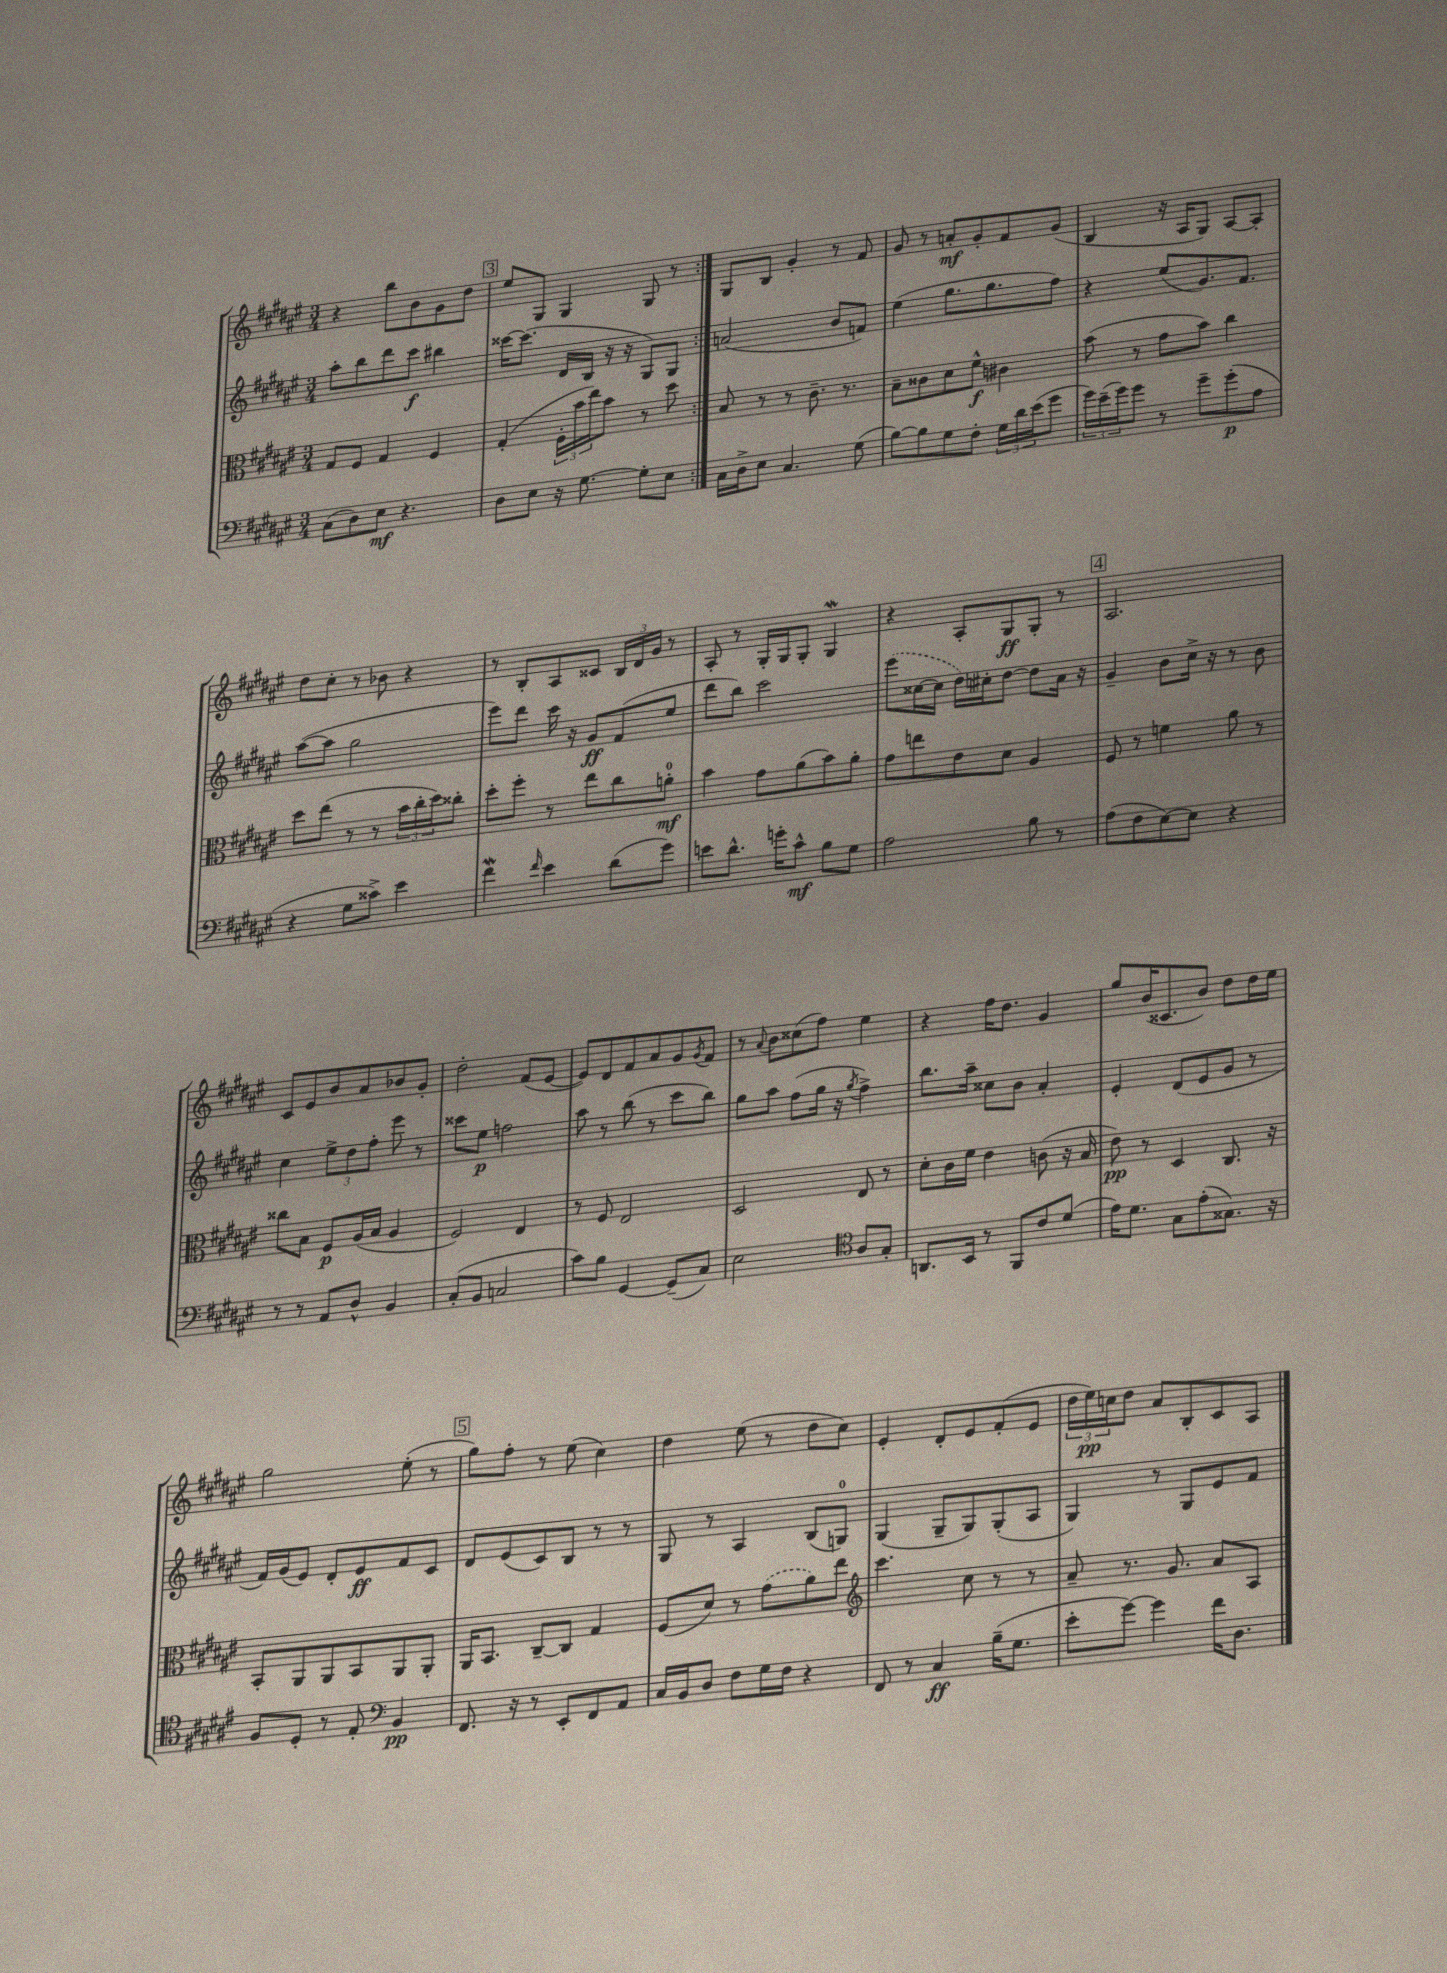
<<
\new StaffGroup <<
\new Staff = "s0" {
    \clef treble \key fis \major \numericTimeSignature \time 3/4
    \repeat volta 2 { r4 b''8 b'8 gis'8 dis''8 |
    \mark \markup { \box "3" } eis''8 gis8 gis4 gis8 r8 | }
    gis8 b8 gis'4-. r8 fis'8 |
    gis'8 r8 a'8-.\mf gis'8-. fis'8 gis'8( |
    b4 r16 ais16 gis8) ais8~ ais8-. |
    dis''8 cis''8-. r8 bes'8 r4 |
    r8 b8-. ais8 cisis'8 \tuplet 3/2 { b16 dis'16 gis'16 } r8 |
    ais8-. r8 gis16-. gis16 gis8-. gis4\mordent |
    r4 ais8-. gis8\ff gis8-. r8 |
    \mark \markup { \box "4" } ais2. |
    cis'8 eis'8 b'8 ais'8 bes'8 gis'8-. |
    dis''2-. fis'8( eis'8~ |
    eis'8) dis'8 fis'8 ais'8 gis'8 \acciaccatura { gis'8 } fis'8 |
    r8 \appoggiatura { ais'8 } b'8 cisis''8( fis''8) eis''4 |
    r4 fis''16 dis''8. gis'4 |
    gis''8 b'16( cisis'8. b'8) dis''8 dis''16 eis''16 |
    gis''2 eis''8-.( r8 |
    \mark \markup { \box "5" } gis''8) fis''8-. r8 eis''8( cis''4) |
    dis''4 eis''8( r8 dis''8 cis''8) |
    eis'4-. dis'8-. eis'8 fis'8-.( eis'8 |
    \tuplet 3/2 { dis''16 eis''16\pp) c''16 } dis''8 ais'8 b8-. cis'8 ais8 \bar "|." |
}
\new Staff = "s1" {
    \clef treble \key fis \major \numericTimeSignature \time 3/4
    \repeat volta 2 { ais''8-. b''8 dis'''8 cis'''8\f bis''4 |
    \mark \markup { \box "3" } cisis'''16~ cisis'''8.( dis'16 b16 r16 r16 gis8) gis8 | }
    a'2( b'8 f'8) |
    eis''4( gis''8. gis''8. fis''8) |
    r4 eis''8( gis'8.) fis'8. |
    ais''8~( ais''8 gis''2 |
    eis'''8) dis'''8 cis'''16 r16 gis'8\ff fis'8( eis''8 |
    dis'''8 b''8) cis'''2 |
    \once \slurDashed eis'''8( cisis''16~ cisis''16 dis''16) cis''16-. dis''8~ dis''8 ais'16 r16 |
    \mark \markup { \box "4" } gis'4-- b'8 cis''16-> r16 r8 b'8 |
    cis''4 \tuplet 3/2 { eis''8-> dis''8 fis''8-. } eis'''8 r8 |
    cisis'''8 eis''8\p f''2 |
    ais''8 r8 b''8( r8 cis'''8 b''8) |
    gis''8 ais''8 fis''8( gis''16 r16 \acciaccatura { gis''8 } fis''4->) |
    b''8. ais''16-- cisis''8 b'8 ais'4-. |
    eis'4-. dis'8( eis'8 gis'8 r8 |
    fis'16) gis'16( eis'8) dis'8-. eis'8\ff fis'8 cis'8 |
    \mark \markup { \box "5" } dis'8 eis'8( cis'8) b8 r8 r8 |
    gis8 r8 ais4 b8( g8-0) |
    gis4( gis8-- gis8) gis8-.( ais8 |
    gis4) r8 gis8 eis'8 fis'8 \bar "|." |
}
\new Staff = "s2" {
    \clef alto \key fis \major \numericTimeSignature \time 3/4
    \repeat volta 2 { gis8 fis8 gis4 fis4 |
    \mark \markup { \box "3" } gis4-.( \tuplet 3/2 { fis16-. b'16 eis''16) } b'8 r8 dis''8 | }
    b8 r8 r8 cis'8.-- r8. |
    b8-- cisis'8 dis'8 fis'8-^\f cis'4 |
    b'8( r8 gis'8 b'8) cis''4 |
    dis''8 eis''8( r8 r8 \tuplet 3/2 { b'16 cis''16-. dis''16) } cisis''8-. |
    dis''8-. fis''8-. r8 eis''8 cis''8 a'8-0-.\mf |
    b'4 gis'8 ais'8( b'8) ais'8-. |
    gis'8 e''8 eis'8 dis'8 ais4 |
    \mark \markup { \box "4" } fis8 r8 f'4 ais'8 r8 |
    cisis''8 b8 fis8\p ais16( b16 ais4 |
    fis2) eis4 |
    r8 fis8 eis2 |
    dis2 eis8 r8 |
    dis'8-. cis'16 fis'16 eis'4 c'8( r16 b16 |
    eis'8\pp) r8 dis4 cis8. r16 |
    b,8-. ais,8 ais,8 b,8 ais,8 ais,8-. |
    \mark \markup { \box "5" } ais,16 b,8. cis8~-- cis8 gis4 |
    fis8( dis'8) r8 \once \slurDashed gis'8( ais'8) eis''8 |
    \clef treble cis'''4. cis''8 r8 r8 |
    ais'8-- r8. gis'8. ais'8 ais8 \bar "|." |
}
\new Staff = "s3" {
    \clef bass \key fis \major \numericTimeSignature \time 3/4
    \repeat volta 2 { cis8( dis8) eis8\mf r4. |
    \mark \markup { \box "3" } dis8 eis8 r16 gis8.~ gis8-. eis8 | }
    cis16 dis16-> eis8 cis4. gis8( |
    b8~) b8 gis8 fis8-. \tuplet 3/2 { gis16 dis'16 eis'16( } gis'8 |
    \tuplet 3/2 { gis'16) eis'16--( gis'16) } gis'8 r8 gis'8-- gis'8-.\p( ais8 |
    r4 gis8 cisis'8->) eis'4 |
    fis'4\mordent \grace { fis'16 } eis'4 dis'8( gis'8) |
    e'8 dis'8.-^ g'16-. cis'8-^\mf b8 gis8 |
    ais2 b8 r8 |
    \mark \markup { \box "4" } ais8( fis8 eis8~) eis8 r4 |
    r8 r8 ais,8 dis8-^ b,4 |
    cis8-.( b,8 c2 |
    cis'8) b8 gis,4~ gis,8--( cis8) |
    eis2 \clef tenor ais8 gis8-. |
    a,8. b,16 r8 fis,8 cis'8 dis'8( |
    eis'16) dis'8. gis8 eis'8-.( gisis8.) r16 |
    fis8 dis8-. r8 eis8-. \clef bass b,4\pp |
    \mark \markup { \box "5" } fis,8. r16 r8 eis,8-. fis,8 ais,8 |
    cis16 b,16 dis8 fis8 gis16 fis16 r4 |
    fis,8 r8 cis4\ff b16--( gis8. |
    eis'8-. gis'8~) gis'4 fis'16 dis8. \bar "|." |
}
>>
>>
\layout { \context { \Score \remove "Bar_number_engraver" } }
